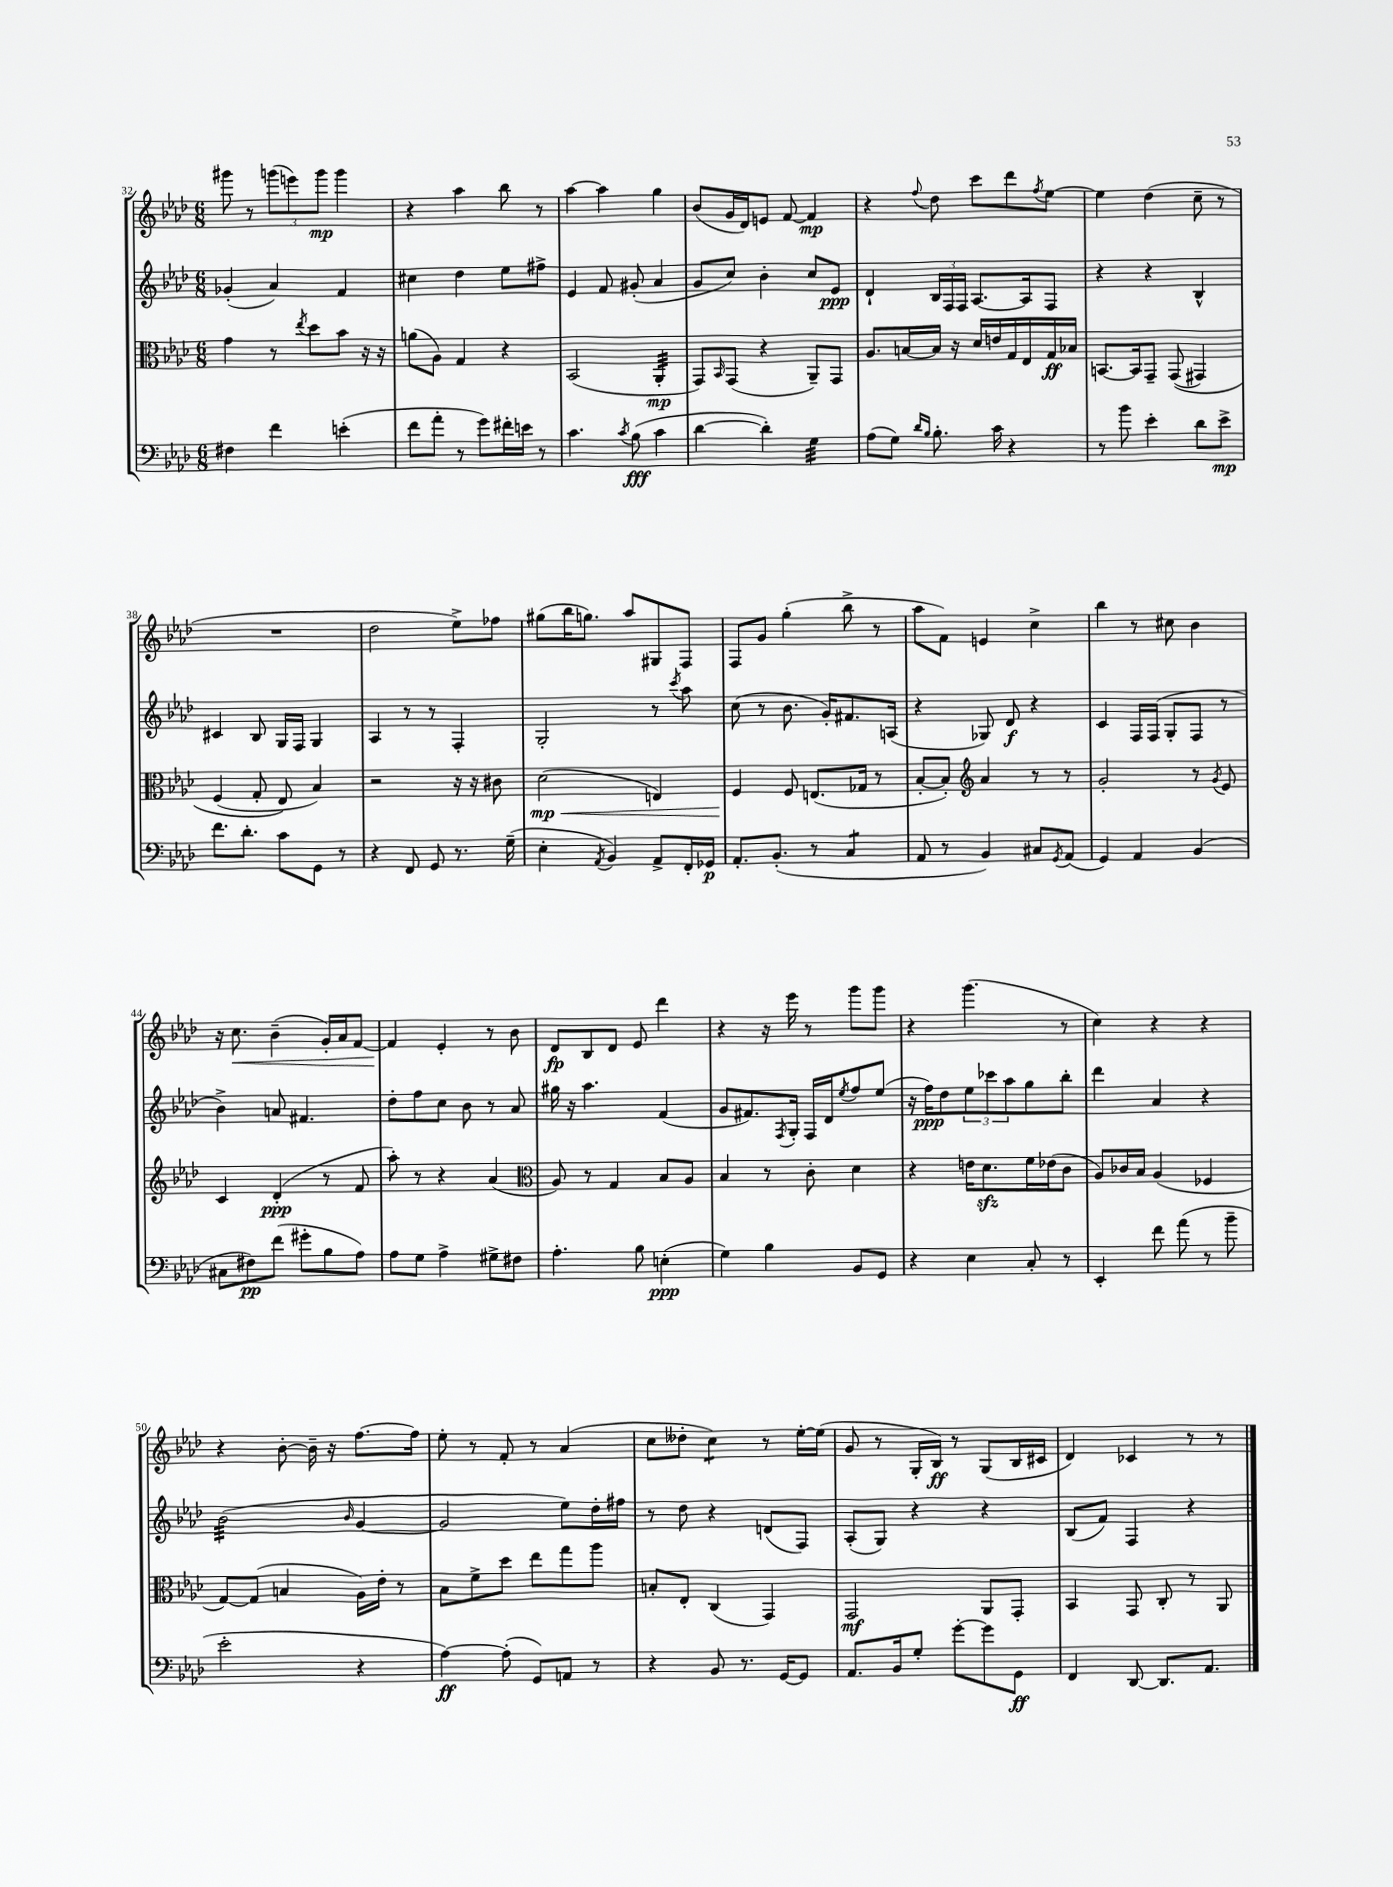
<<
\new StaffGroup <<
\new Staff = "s0" {
    \clef treble \key aes \major \numericTimeSignature \time 6/8
    gis'''8 r8 \tuplet 3/2 { g'''8( e'''8) g'''8\mp } g'''4 |
    r4 aes''4 bes''8 r8 |
    aes''4~ aes''4 g''4 |
    bes'8( g'16 des'16) e'8 f'8~ f'4\mp |
    r4 \appoggiatura { f''8 } des''8 c'''8 des'''8 \acciaccatura { f''8 } ees''8~ |
    ees''4 des''4( c''8-- r8 |
    R2. |
    des''2 ees''8->) fes''8 |
    gis''8( bes''16 g''8.) aes''8 gis8 f8 |
    f8 g'8 g''4-.( bes''8-> r8 |
    aes''8 f'8) e'4 c''4-> |
    bes''4 r8 cis''8 bes'4 |
    r16 c''8.\< bes'4--( g'16-.) aes'16 f'8~ |
    f'4\! ees'4-. r8 bes'8 |
    des'8\fp bes8 des'8 ees'8 des'''4 |
    r4 r16 ees'''16 r8 g'''8 g'''8 |
    r4 g'''4.( r8 |
    c''4) r4 r4 |
    r4 bes'8~-. bes'16-- r16 f''8.~ f''16 |
    ees''8-. r8 f'8-. r8 aes'4( |
    c''8 deses''8-. c''4:8) r8 ees''16~-. ees''16( |
    g'8 r8 g16-. bes16\ff) r8 g8( bes16 cis'16 |
    des'4) ces'4 r8 r8 \bar "|." |
}
\new Staff = "s1" {
    \clef treble \key aes \major \numericTimeSignature \time 6/8
    ges'4-.( aes'4) f'4 |
    cis''4 des''4 ees''8 fis''8-> |
    ees'4 f'8 gis'8-.( aes'4 |
    g'8 c''8) bes'4-. c''8 ees'8\ppp |
    des'4-! \tuplet 3/2 { bes16 f16 f16 } aes8.~ aes16 f8 |
    r4 r4 bes4-^ |
    cis'4 bes8 g16 f16 g4 |
    aes4 r8 r8 f4-. |
    g2-. r8 \acciaccatura { c'''8 } aes''8 |
    c''8( r8 bes'8. g'16-.) fis'8. a16( |
    r4 ges8) des'8\f r4 |
    c'4 f16 f16( g8-. f8 r8 |
    bes'4->) a'8 fis'4. |
    des''8-. f''8 c''8 bes'8 r8 aes'8 |
    gis''16 r16 aes''4. f'4( |
    g'8 fis'8.) \acciaccatura { f8 } g16-. f16 des'16 \acciaccatura { ees''8 } f''8 ees''8( |
    r16 f''16\ppp) des''8 \tuplet 3/2 { ees''8 ces'''8 aes''8 } g''8 bes''8-. |
    des'''4 aes'4 r4 |
    bes'2:32( \grace { bes'16 } g'4~ |
    g'2 ees''8) des''16-. fis''16 |
    r8 des''8 r4 d'8( f8) |
    aes8-.( g8) r4 r4 |
    bes8( f'8) f4 r4 \bar "|." |
}
\new Staff = "s2" {
    \clef alto \key aes \major \numericTimeSignature \time 6/8
    g'4 r8 \acciaccatura { ees''8 } des''8 bes'8 r16 r16 |
    a'8( aes8) g4 r4 |
    bes,2( aes,4:32-.\mp |
    g,8) \grace { bes,16 } g,8( r4 aes,8--) g,8 |
    aes8. b16~ b16 r16 des'16 e'16 g16 ees16 g16\ff bes16 |
    b,8.~ b,16 g,8-- g,8(\( gis,4) |
    f4( g8-. ees8\) bes4) |
    r2 r16 r16 cis'8 |
    des'2\mp\<( e4) |
    f4\! f8 e8.( ges16 r8 |
    bes8~-. bes8-.) \clef treble aes'4 r8 r8 |
    g'2-. r8 \acciaccatura { g'8 } ees'8 |
    c'4 des'4-.\ppp( r8 f'8 |
    aes''8-.) r8 r4 aes'4( |
    \clef alto aes8) r8 g4 bes8 aes8 |
    bes4 r8 c'8-. des'4 |
    r4 e'16 des'8.\sfz f'16 ees'16( c'8 |
    aes8) ces'16 bes16 aes4( fes4 |
    g8~) g8( b4 aes16) ees'16-. r8 |
    bes8 f'8-> des''8 ees''8 g''8 aes''8 |
    b8-. ees8-. c4( g,4) |
    g,2\mf aes,8 g,8-. |
    bes,4 g,8 c8-. r8 aes,8 \bar "|." |
}
\new Staff = "s3" {
    \clef bass \key aes \major \numericTimeSignature \time 6/8
    fis4 f'4 e'4-.( |
    f'8 aes'8-. r8 g'8) fis'16-. e'16 r8 |
    c'4. \acciaccatura { c'8 } bes8\fff( c'4 |
    des'4~ des'4-.) g4:32 |
    aes8( g8) \grace { des'16 bes16 } bes8.-. c'16 r4 |
    r8 bes'8 ees'4-. des'8 ees'8->\mp |
    f'8. des'8.-. c'8 g,8 r8 |
    r4 f,8 g,8 r8. g16--( |
    ees4-. \acciaccatura { aes,8 } bes,4) aes,8-> f,16-. ges,16\p |
    aes,8.-. bes,8.-.( r8 c4:8 |
    aes,8 r8 bes,4) cis8 \acciaccatura { g,8 } aes,8( |
    g,4) aes,4 bes,4( |
    cis8 fis8\pp) f'8( gis'8-. bes8 aes8) |
    aes8 g8 aes4-> gis8-> fis8 |
    aes4.-. bes8 e4-.\ppp( |
    g4) bes4 bes,8 g,8 |
    r4 ees4 c8-. r8 |
    ees,4-. f'8 aes'8( r8 bes'8-- |
    ees'2-. r4 |
    aes4~\ff) aes8-.( g,8) a,8 r8 |
    r4 bes,8 r8. g,16~ g,8 |
    aes,8. bes,16 g8-. g'8~-. g'8 g,8\ff |
    f,4 des,8~ des,8. aes,8. \bar "|." |
}
>>
>>
\layout { \context { \Score currentBarNumber = #32 } }
